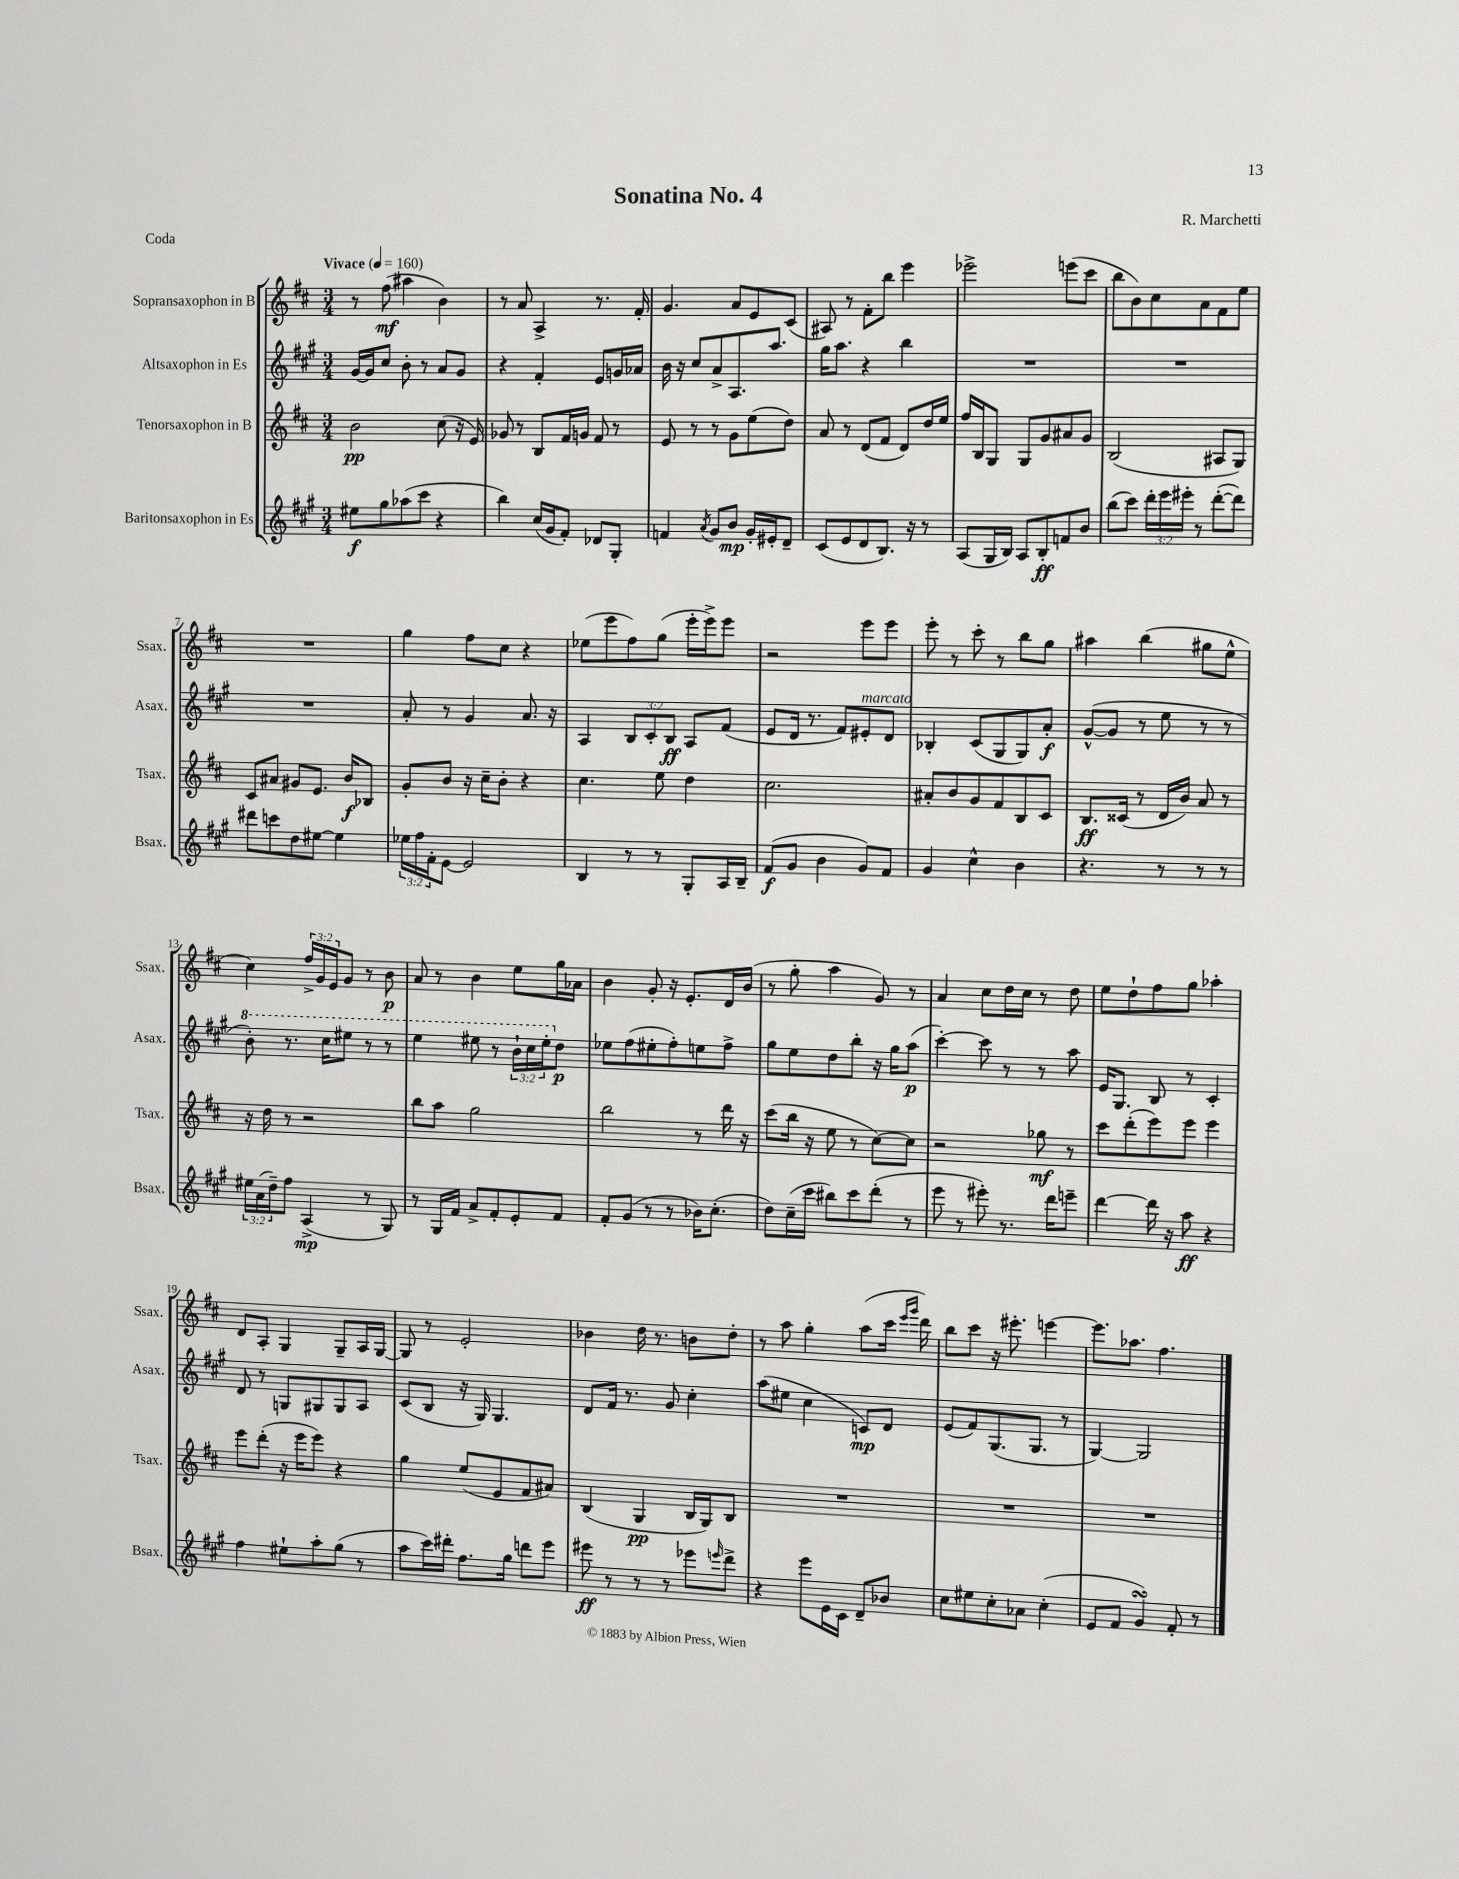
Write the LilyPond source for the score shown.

\header { title = "Sonatina No. 4" composer = "R. Marchetti" piece = "Coda" }
<<
\new StaffGroup <<
\new Staff = "s0" \with { instrumentName = "Sopransaxophon in B" shortInstrumentName = "Ssax." } {
    \clef treble \key d \major \numericTimeSignature \time 3/4 \override Staff.TupletNumber.text = #tuplet-number::calc-fraction-text \tempo "Vivace" 4 = 160
    r8 fis''8\mf( ais''4 b'4) |
    r8 a'8 a4-> r8. fis'16-. |
    g'4. a'8 e'8 cis'8( |
    ais8) r8 fis'8-. b''8 e'''4 |
    ees'''2-> e'''8( cis'''8 |
    b''8 b'8) cis''8 a'8 fis'8 e''8 |
    R2. |
    g''4 fis''8 cis''8 r4 |
    ees''8( e'''8 fis''8) g''8( e'''16-. e'''16->) e'''8 |
    r2 e'''8 e'''8 |
    e'''8-. r8 cis'''8-. r8 b''8 g''8 |
    ais''4 b''4( gis''8 e''8-^ |
    cis''4) \tuplet 3/2 { fis''16-> g'16 e'16 } g'8 r8 b'8\p |
    a'8 r8 b'4 e''8 g''16 aes'16 |
    b'4 g'8-. r16 e'8.-. d'16 b'16( |
    r8 g''8-. a''4 g'8) r8 |
    a'4 cis''8 d''16 cis''16 r8 d''8 |
    e''8 d''8-! fis''8 g''8 aes''4-. |
    d'8 a8-. g4 g8-- a16 g16~ |
    g8 r8 e'2-. |
    bes'4 d''16 r8. b'8 d''8-. |
    r8 a''8 g''4-. a''8( cis'''16 \grace { e'''16 g'''16 } d'''16) |
    b''8 cis'''8 r16 eis'''8.-. e'''4~ |
    e'''8. aes''8. fis''4. \bar "|." |
}
\new Staff = "s1" \with { instrumentName = "Altsaxophon in Es" shortInstrumentName = "Asax." } {
    \clef treble \key a \major \numericTimeSignature \time 3/4 \override Staff.TupletNumber.text = #tuplet-number::calc-fraction-text
    gis'16~ gis'16 cis''8 b'8-. r8 a'8 gis'8 |
    r4 fis'4-. e'8 g'16 aes'16 |
    b'16 r16 cis''8 a'8-> a8. a''8. |
    gis''16 a''8. r4 b''4 |
    R2. |
    R2. |
    R2. |
    a'8-. r8 gis'4 a'8. r16 |
    a4 \tuplet 3/2 { b8 cis'8-. b8\ff } a8 fis'8( |
    e'8 d'16 r8. fis'8) eis'8-.^\markup { \italic "marcato" } d'8 |
    bes4-. cis'8( gis8 gis8) a'8-.\f |
    gis'8~-^( gis'8 r8 e''8 r8 r8 |
    \ottava #1 b''8-.) r8. cis'''16 eis'''8 r8 r8 |
    e'''4 eis'''8 r8 \tuplet 3/2 { b''16-! cis'''16 eis'''16-. \ottava #0 } d''8\p |
    ees''8 fis''8( eis''8-. fis''8-.) e''8 fis''8-> |
    gis''8 e''8 d''8 b''8-. r16 gis''16 a''8\p( |
    cis'''4~-.) cis'''8 r8 r8 a''8 |
    e'16 gis8. b8 r8 cis'4-. |
    d'8 r8 g8 gis8 gis8 a8 |
    cis'8( b8 r16 gis16) gis4. |
    d'8 fis'16 r8. gis'8 cis''4-. |
    a''8( eis''8 cis''4 c'8\mp) d'8 |
    e'8( fis'8) gis8.( gis8. r8 |
    gis4~) gis2 \bar "|." |
}
\new Staff = "s2" \with { instrumentName = "Tenorsaxophon in B" shortInstrumentName = "Tsax." } {
    \clef treble \key d \major \numericTimeSignature \time 3/4
    b'2\pp cis''8( r16 e'16) |
    ges'8 r8 b8 fis'16 g'16 fis'8 r8 |
    e'8 r8 r8 g'8 e''8( d''8) |
    a'8 r8 d'8( fis'8 d'8) d''16 e''16 |
    fis''16 b16 g8 g8 g'8 ais'8 g'8 |
    b2( ais8 g8) |
    cis'8 ais'8 gis'8 e'8. b'16\f bes8 |
    g'8-. b'8 r16 cis''16-- b'8-. r4 |
    cis''4. e''8 d''4 |
    cis''2. |
    ais'8-. b'8 g'8 fis'8 b8 cis'8 |
    b8.\ff cisis'16( r8 d'16 b'16) a'8 r8 |
    r16 d''16 r8 r2 |
    b''8 a''8 g''2 |
    b''2 r8 d'''16 r16 |
    cis'''8( b''16 r16 e''8 r8 cis''8~) cis''8 |
    r2 ges''8\mf r8 |
    cis'''8 d'''8-.( e'''8) e'''8 e'''4 |
    e'''8 d'''8-.( r16 e'''16 e'''8) r4 |
    g''4 e''8( e'8 fis'8 ais'8) |
    b4( g4\pp b16 g16) b8 |
    R2. |
    R2. |
    R2. \bar "|." |
}
\new Staff = "s3" \with { instrumentName = "Baritonsaxophon in Es" shortInstrumentName = "Bsax." } {
    \clef treble \key a \major \numericTimeSignature \time 3/4 \override Staff.TupletNumber.text = #tuplet-number::calc-fraction-text
    eis''8\f gis''8 aes''8( cis'''8 r4 |
    b''4) cis''16( gis'16 fis'8-.) des'8 gis8-. |
    f'4 \acciaccatura { a'8 } gis'8 b'8\mp gis'16-. eis'16-. d'8-- |
    cis'8( e'8 d'8 b8.) r16 r8 |
    a8( gis16 b16) a8 b8-.\ff f'8 b'8 |
    b''8( cis'''8) \tuplet 3/2 { d'''16-. e'''16 eis'''16-. } r8 d'''8~-.( d'''8) |
    dis'''8 c'''8 d''8 eis''8~ eis''4 |
    \tuplet 3/2 { ees''16 fis''16 fis'16-. } e'8~ e'2 |
    b4 r8 r8 gis8-. a16 b16-- |
    fis'8\f( gis'8 b'4 gis'8) fis'8 |
    gis'4 cis''4-^ b'4 |
    r4. r8 r8 r8 |
    \tuplet 3/2 { eis''16 a'16( d''16--) } fis''8 a4->\mp( r8 gis8) |
    r8 gis16 fis'16 a'8-> fis'8-. e'8-. fis'8 |
    fis'8-. gis'8( r8 r8 bes'16) cis''8.-.( |
    d''8) cis''16--( cis'''16 bis''8) cis'''8 d'''8-.( r8 |
    e'''8 r8 eis'''8-.) r8. d'''16 e'''8-- |
    d'''4~ d'''16 r16 a''8\ff r4 |
    fis''4 eis''8-! a''8-. gis''8( r8 |
    a''8 cis'''16) dis'''16-. fis''8. gis''16 d'''8 e'''8 |
    eis'''8\ff r8 r8 r8 ees'''8 \grace { e'''16 } d'''8-> |
    r4 e'''8 e'16 cis'16 d'8-- bes'8 |
    cis''8 eis''8 cis''8-. aes'8 cis''4-.( |
    e'8 fis'8 gis'4\turn) fis'8-. r8 \bar "|." |
}
>>
>>
